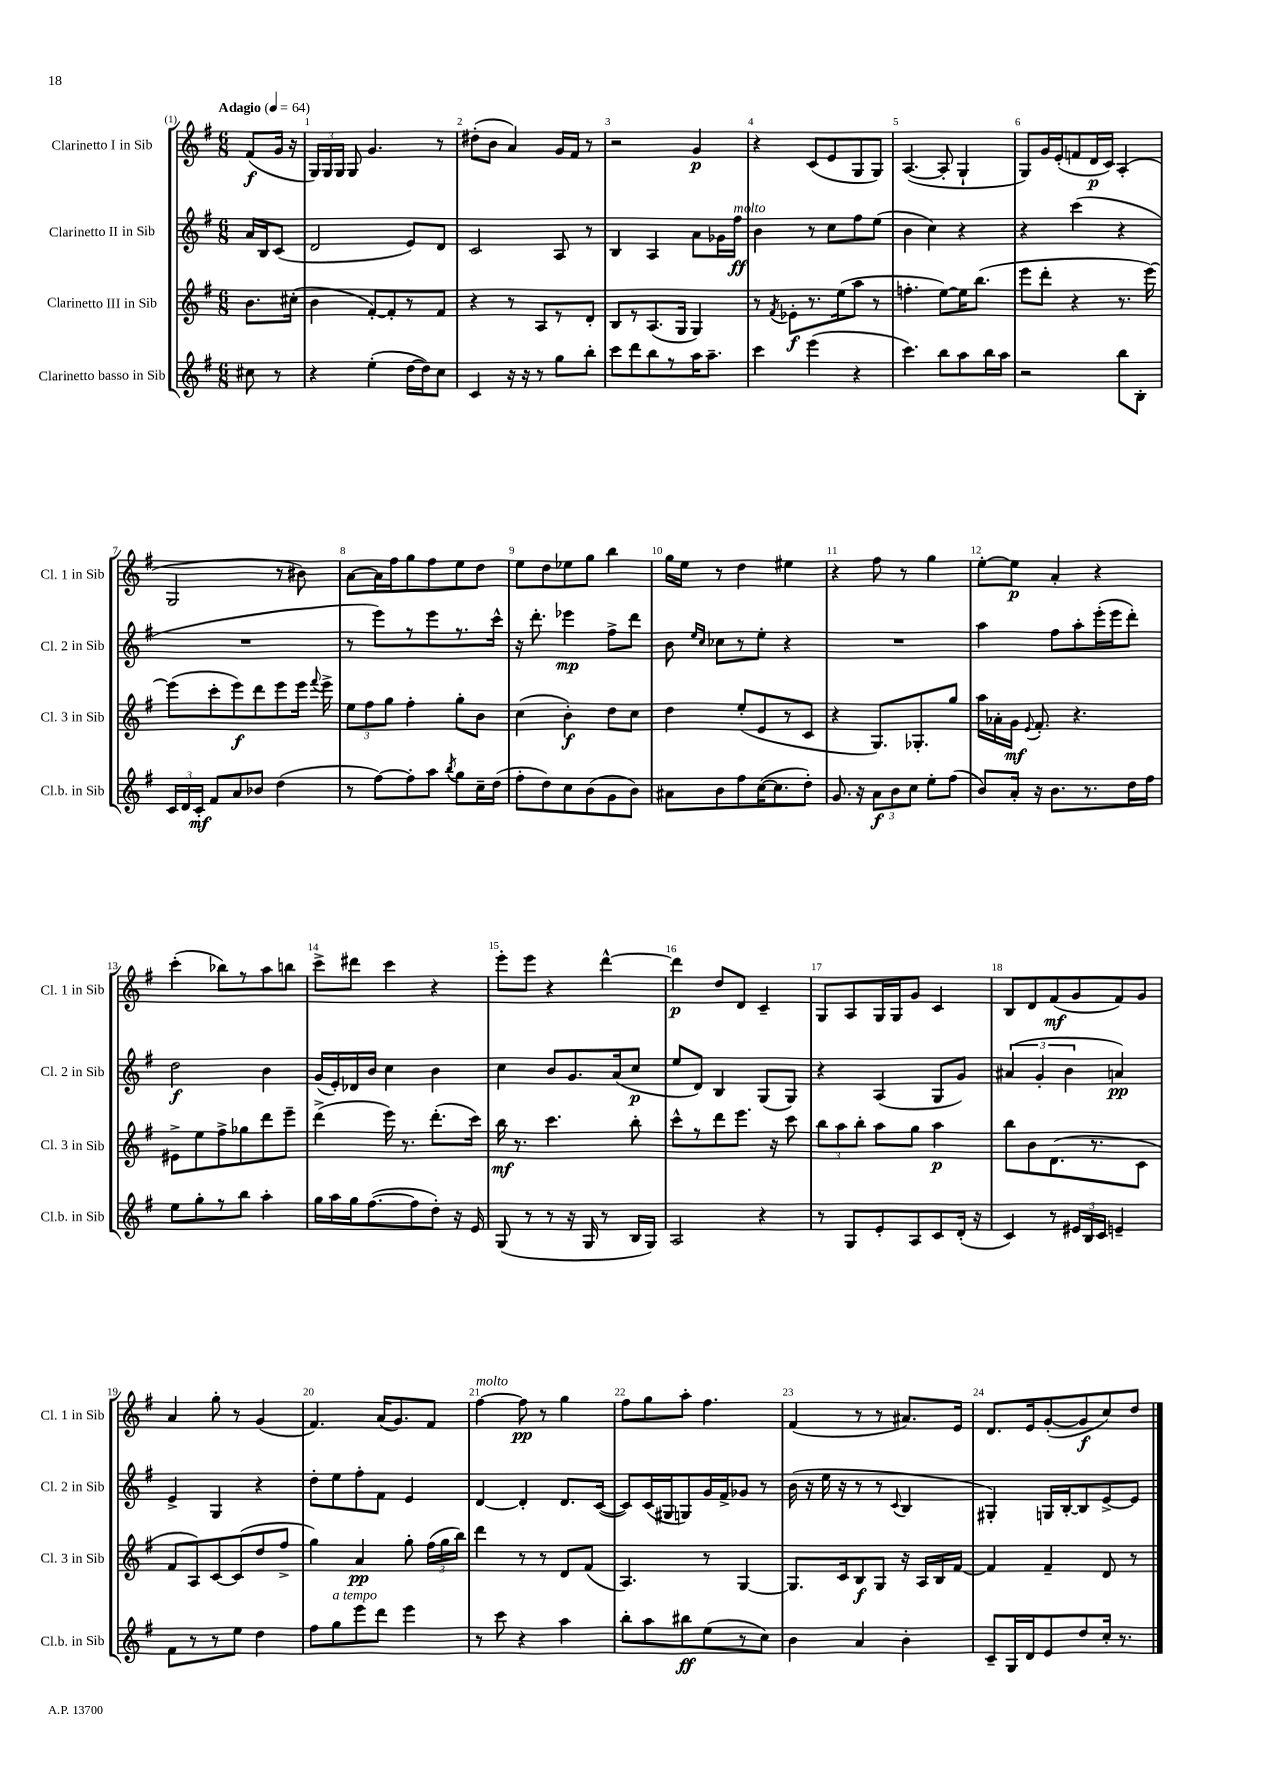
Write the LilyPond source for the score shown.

<<
\new StaffGroup <<
\new Staff = "s0" \with { instrumentName = "Clarinetto I in Sib" shortInstrumentName = "Cl. 1 in Sib" } {
    \clef treble \key g \major \numericTimeSignature \time 6/8 \partial 4 \tempo "Adagio" 4 = 64
    \autoBeamOff fis'8[\f( g'16] r16 |
    \tuplet 3/2 { g16[) g16 g16] } g8 g'4. r8 |
    dis''8[-.( b'8] a'4) g'16[ fis'16] r8 |
    r2 g'4\p |
    r4 c'8[( e'8 g8 g8]) |
    a4.~( a8-. g4-! |
    g8[) g'16 e'16-.( f'8 d'16\p c'16]) a4-.( |
    g2 r8 bis'8) |
    a'8[~ a'16 fis''16 g''8 fis''8 e''8 d''8] |
    e''8[ d''8 ees''8 g''8] b''4 |
    g''16[ e''16] r8 d''4 eis''4 |
    r4 fis''8 r8 g''4 |
    e''8[~-. e''8]\p a'4-. r4 |
    c'''4-.( bes''8[) r8 a''8 b''8] |
    c'''8[-> dis'''8] c'''4 r4 |
    e'''8[-. e'''8] r4 d'''4~-^ |
    d'''4\p d''8[ d'8] c'4-- |
    g8[ a8 g16 g16 g'8] c'4 |
    b8[ d'8 fis'8\mf( g'8 fis'8) g'8] |
    a'4 g''8-. r8 g'4( |
    fis'4.) a'16[( g'8.) fis'8] |
    fis''4~^\markup { \italic "molto" } fis''8\pp r8 g''4 |
    fis''8[ g''8 a''8]-. fis''4. |
    fis'4( r8 r8 ais'8.[) e'16] |
    d'8.[ e'16 g'8~-.( g'8\f c''8) d''8] \bar "|." |
}
\new Staff = "s1" \with { instrumentName = "Clarinetto II in Sib" shortInstrumentName = "Cl. 2 in Sib" } {
    \clef treble \key g \major \numericTimeSignature \time 6/8 \partial 4
    \autoBeamOff a'16[ b16 c'8]( |
    d'2 e'8[) d'8] |
    c'2 a8 r8 |
    b4 a4 a'8[ ges'16 fis''16]\ff^\markup { \italic "molto" } |
    b'4 r8 c''8[ fis''8 e''8]( |
    b'4 c''4) r4 |
    r4 c'''4( r4 |
    R2. |
    r8 e'''8[) r8 e'''8 r8. c'''16]-^ |
    r16 d'''8.-. ees'''4\mp fis''8[-> d'''8] |
    b'8 \grace { e''16[ c''16] } ces''8[ r8 e''8]-. r4 |
    R2. |
    a''4 fis''8[ a''8-. e'''16-.( e'''16 d'''8]-.) |
    d''2\f b'4 |
    g'16[( e'16-.) des'16 b'16] c''4 b'4 |
    c''4 b'8[ g'8. a'16( c''8]\p |
    e''8[ d'8]) b4 g8[( g8]) |
    r4 a4( g8[ g'8]) |
    \tuplet 3/2 { ais'4( g'4-. b'4 } a'4\pp) |
    e'4-> g4 r4 |
    d''8[-. e''8 fis''8-. fis'8] e'4 |
    d'4~ d'4-. d'8.[ c'16]~( |
    c'8[) c'16( gis16 g8) g'16 fis'16-> ges'8] r8 |
    b'16( r16 e''16 r16 r8 r8 \appoggiatura { c'8 } b4 |
    gis4-.) g16[ b16~-. b8 e'8~-> e'8] \bar "|." |
}
\new Staff = "s2" \with { instrumentName = "Clarinetto III in Sib" shortInstrumentName = "Cl. 3 in Sib" } {
    \clef treble \key g \major \numericTimeSignature \time 6/8 \partial 4
    \autoBeamOff b'8.[ cis''16]-.( |
    b'4 fis'8[~-.) fis'8-. r8 fis'8] |
    r4 r8 a8[ r8 d'8]-. |
    b8[ r8 a8.( g16] g4) |
    r8 \acciaccatura { fis'8 } ees'8[-.\f r8. e''16( a''8] r8 |
    f''4.-. e''8[~) e''16 b''8.]( |
    e'''8[ d'''8]-. r4 r8. e'''16~) |
    e'''8[( c'''8-. e'''8\f) d'''8 e'''8 e'''16] \appoggiatura { fis'''8 } e'''16-> |
    \tuplet 3/2 { e''8[ fis''8 g''8] } fis''4-. g''8[-. b'8] |
    c''4( b'4-.\f) d''8[ c''8] |
    d''4 e''8[-.( e'8 r8 c'8] |
    r4 g8.[) ges8.-. g''8] |
    a''16[ aes'16-. g'16]\mf \appoggiatura { e'8 } fis'8.-. r4. |
    eis'8[-> e''8 fis''8-> ges''8 d'''8 e'''8]-- |
    d'''4->( e'''16) r8. d'''8.[-.( c'''16]) |
    b''16\mf r8. c'''4. b''8-. |
    c'''8[-^ r8 d'''8 e'''8.] r16 c'''8 |
    \tuplet 3/2 { b''8[ a''8 b''8]-. } a''8[ g''8] a''4\p |
    b''8[ b'8 d'8.( r8. c'8] |
    fis'8[ a8) c'8~ c'8( d''8 fis''8]-> |
    g''4) a'4\pp g''8-. \tuplet 3/2 { fis''16[( g''16 b''16]) } |
    d'''4 r8 r8 d'8[ fis'8]( |
    a4.) r8 g4~ |
    g8.[ c'16 b8\f g8] r16 a16[ b16 fis'16]~ |
    fis'4 fis'4-- d'8 r8 \bar "|." |
}
\new Staff = "s3" \with { instrumentName = "Clarinetto basso in Sib" shortInstrumentName = "Cl.b. in Sib" } {
    \clef treble \key g \major \numericTimeSignature \time 6/8 \partial 4
    \autoBeamOff cis''8 r8 |
    r4 e''4-.( d''16[~ d''16) c''8] |
    c'4 r16 r16 r8 g''8[ b''8]-. |
    c'''8[ d'''8 b''8 r8 a''16 a''8.]-- |
    c'''4 e'''4( r4 |
    c'''4.) b''8[ a''8 b''16 a''16] |
    r2 b''8[ b8]-. |
    \tuplet 3/2 { c'16[ d'16 c'16]-.\mf } fis'8[ a'8 bes'8] d''4( |
    r8 fis''8[~) fis''8-. a''8] \acciaccatura { b''8 } g''8[ c''16-- d''16]( |
    fis''8[-. d''8) c''8 b'8( g'8 b'8]) |
    ais'8[ b'8 fis''8 c''16~( c''8. d''8]-.) |
    g'8. r16 \tuplet 3/2 { a'8[\f b'8 c''8] } e''8[-. fis''8]( |
    b'8[) a'16]-. r16 b'8.[ r8. d''16 fis''16] |
    e''8[ g''8-. r8 b''8] a''4-. |
    g''16[ a''16 g''16 fis''8.~( fis''8 d''8]-.) r16 e'16 |
    g8( r8 r8 r16 g16 r8 b16[ g16]) |
    a2 r4 |
    r8 g8[ e'8-. a8 c'8 d'16]-.( r16 |
    c'4) r8 \tuplet 3/2 { eis'16[ b16 c'16] } e'4-- |
    fis'8[ r8 r8 e''8] d''4 |
    fis''8[ g''8^\markup { \italic "a tempo" } e'''8 d'''8] e'''4 |
    r8 c'''8 r4 a''4 |
    b''8[-. a''8 bis''8\ff e''8( r8 c''8]) |
    b'4 a'4 b'4-. |
    c'8[-- g16 d'16 e'8 d''8 c''16]-. r8. \bar "|." |
}
>>
>>
\layout { \context { \Score \override BarNumber.break-visibility = ##(#f #t #t) barNumberVisibility = #all-bar-numbers-visible } }
